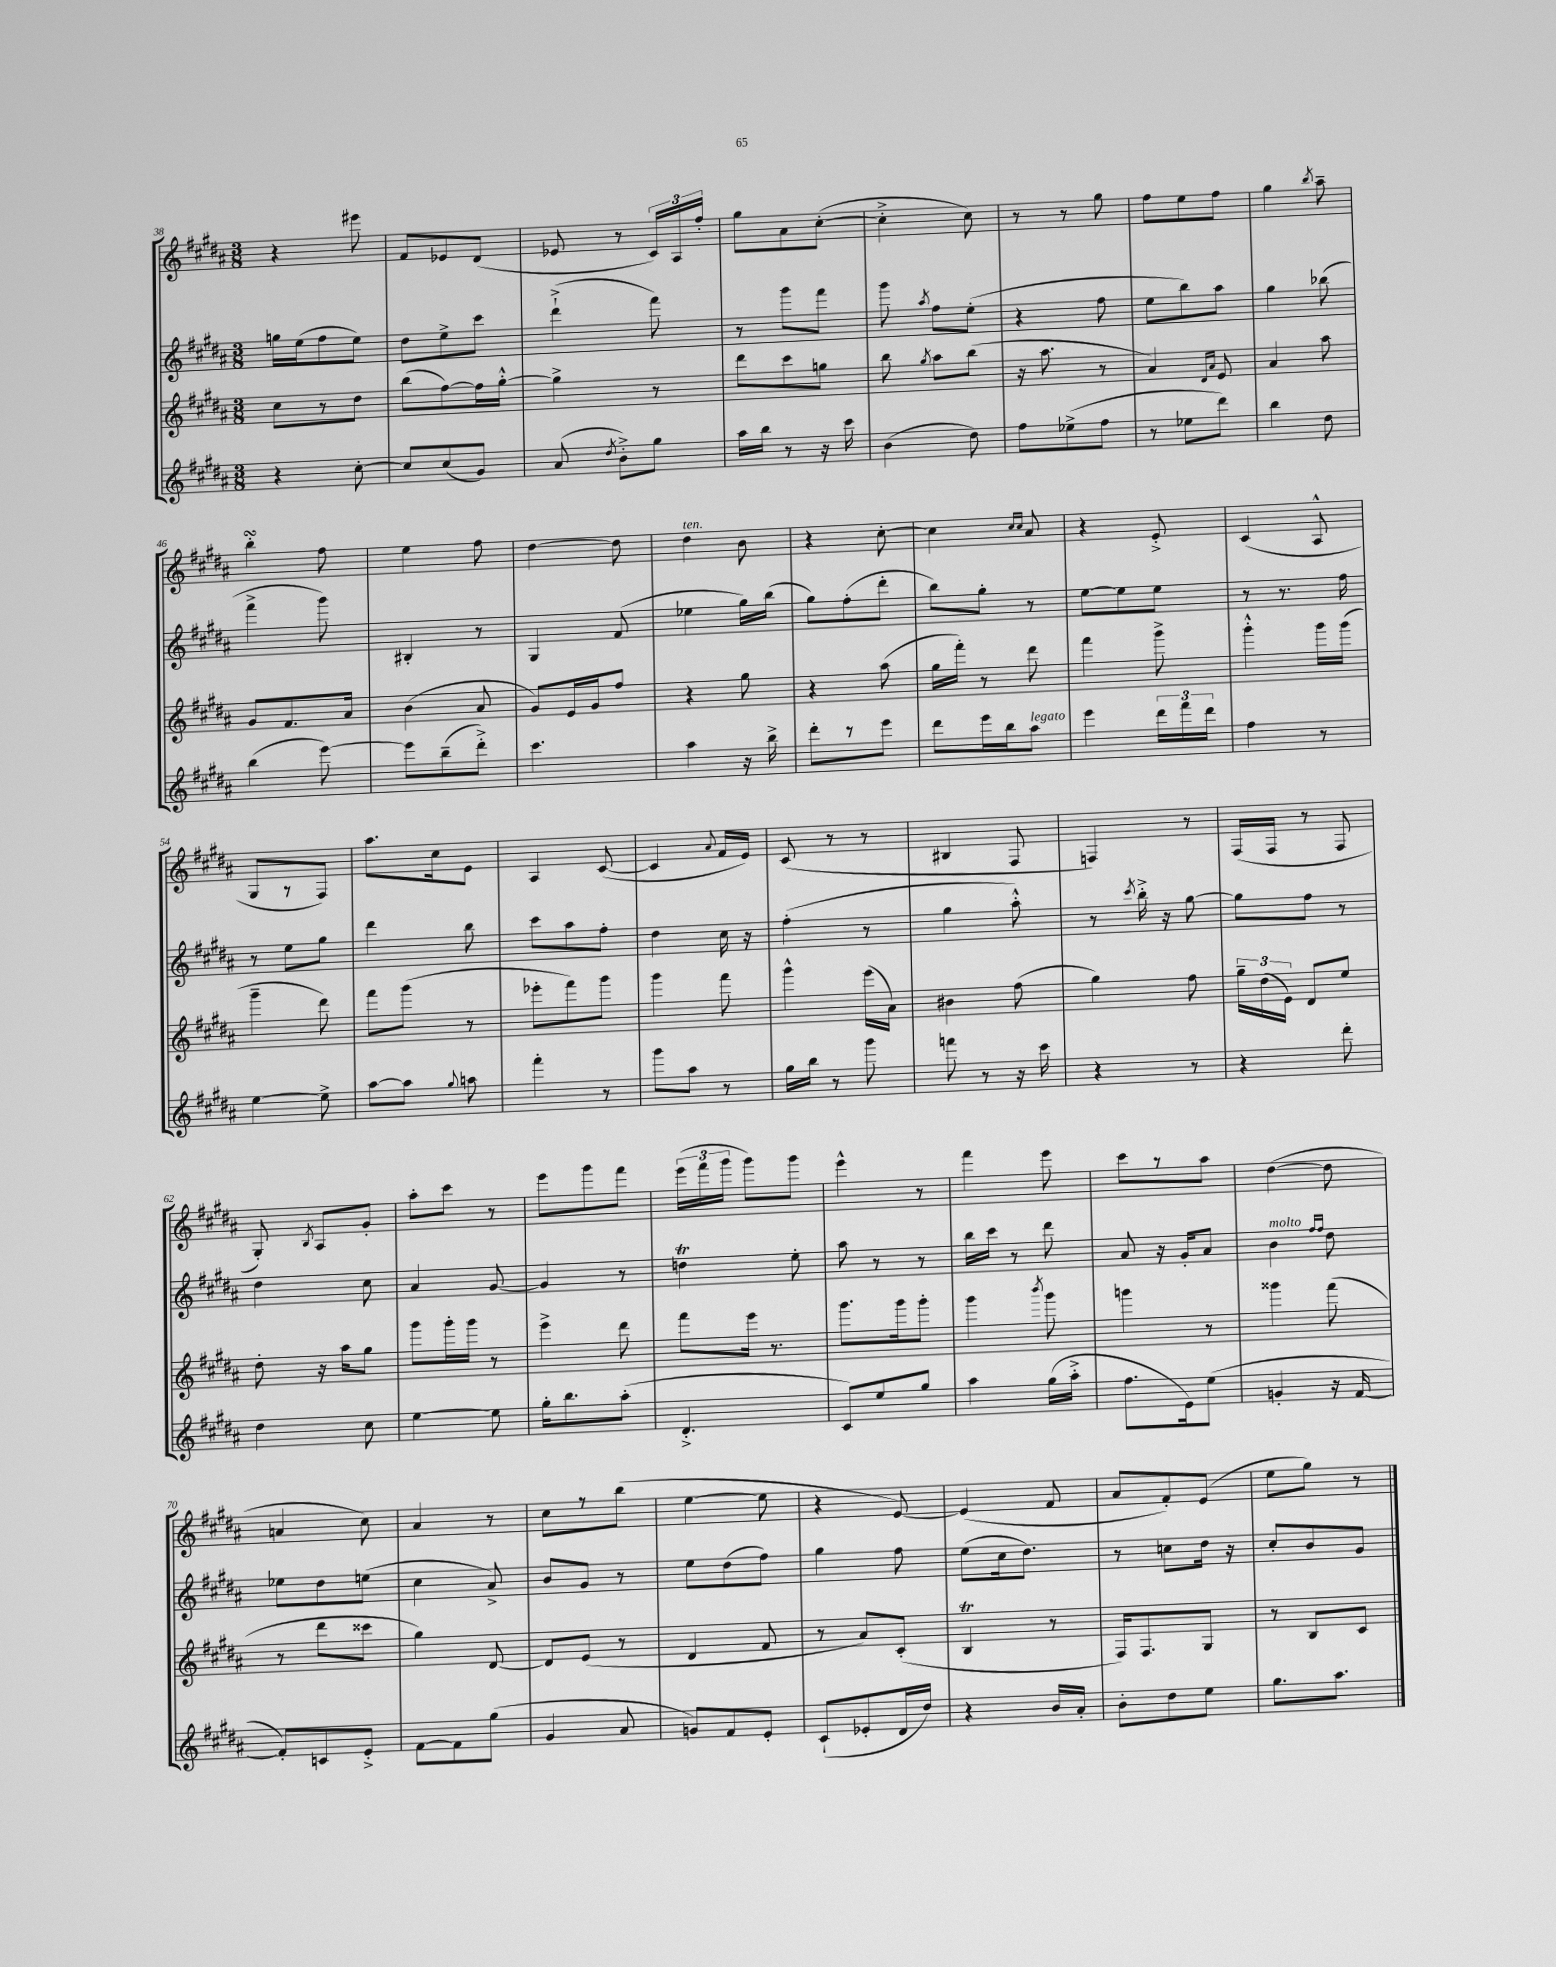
<<
\new StaffGroup <<
\new Staff = "s0" {
    \clef treble \key b \major \numericTimeSignature \time 3/8
    \autoBeamOff r4 eis'''8 |
    fis'8[ ees'8 dis'8]( |
    ees'8 r8 \tuplet 3/2 { cis'16[) ais16 fis''16]-. } |
    gis''8[ ais'8 cis''8]~-.( |
    cis''4-.-> cis''8) |
    r8 r8 gis''8 |
    fis''8[ e''8 fis''8] |
    gis''4 \acciaccatura { b''8 } ais''8-- |
    b''4-.\turn fis''8 |
    e''4 fis''8 |
    dis''4~ dis''8 |
    dis''4^\markup { \italic "ten." } b'8 |
    r4 cis''8~-. |
    cis''4 \grace { cis''16[ cis''16] } ais'8 |
    r4 e'8-.-> |
    cis'4( ais8-^ |
    gis8[ r8 fis8]) |
    ais''8.[ cis''16 e'8] |
    ais4 cis'8~( |
    cis'4 \appoggiatura { ais'8 } fis'16[ e'16]) |
    cis'8( r8 r8 |
    bis4 fis8 |
    f4) r8 |
    fis16[( fis16] r8 fis8 |
    gis8-.) \acciaccatura { b8 } ais8[ gis'8]-. |
    ais''8[-. cis'''8] r8 |
    e'''8[ gis'''8 fis'''8] |
    \tuplet 3/2 { e'''16[( fis'''16 gis'''16] } gis'''8[) gis'''8] |
    e'''4-^ r8 |
    fis'''4 e'''8 |
    cis'''8[ r8 ais''8] |
    dis''4~( dis''8 |
    a'4 cis''8) |
    ais'4 r8 |
    cis''8[ r8 b''8]( |
    e''4~ e''8 |
    r4 e'8~) |
    e'4( fis'8 |
    ais'8[ fis'8-.) e'8]( |
    e''8[ gis''8]) r8 \bar "|." |
}
\new Staff = "s1" {
    \clef treble \key b \major \numericTimeSignature \time 3/8
    \autoBeamOff g''16[ e''16( fis''8 e''8]) |
    dis''8[ e''8-> cis'''8] |
    dis'''4-!->( fis'''8) |
    r8 gis'''8[ fis'''8] |
    gis'''8 \acciaccatura { ais''8 } fis''8[ e''8]-.( |
    r4 fis''8 |
    e''8[ b''8) ais''8] |
    gis''4 bes''8( |
    fis'''4-> gis'''8) |
    bis4-. r8 |
    gis4 fis'8( |
    ees''4 gis''16[) b''16]( |
    gis''8[) fis''8-.( dis'''8]-. |
    b''8[) gis''8]-. r8 |
    e''8[~ e''8 e''8] |
    r8 r8. fis''16 |
    r8 e''8[ gis''8] |
    dis'''4 b''8 |
    cis'''8[ ais''8 fis''8]-. |
    dis''4 cis''16 r16 |
    fis''4-.( r8 |
    gis''4 ais''8-.-^) |
    r8 \acciaccatura { cis'''8 } b''16-.-> r16 gis''8~ |
    gis''8[ fis''8] r8 |
    dis''4 cis''8 |
    ais'4 gis'8~ |
    gis'4 r8 |
    d''4\trill e''8-. |
    ais''8 r8 r8 |
    b''16[ cis'''16] r8 dis'''8 |
    ais'8 r16 gis'16[-. ais'8] |
    b'4^\markup { \italic "molto" } \grace { fis''16[ fis''16] } dis''8 |
    ees''8[ dis''8 e''8]( |
    cis''4 ais'8->) |
    b'8[ gis'8] r8 |
    e''8[ dis''8( fis''8]) |
    gis''4 fis''8 |
    e''8[( cis''16 dis''8.]) |
    r8 c''8[ dis''16] r16 |
    cis''8[-. b'8 gis'8] \bar "|." |
}
\new Staff = "s2" {
    \clef treble \key b \major \numericTimeSignature \time 3/8
    \autoBeamOff cis''8[ r8 dis''8] |
    b''8[( fis''8~) fis''16 gis''16]~-.-^ |
    gis''4-> r8 |
    dis'''8[ cis'''8 g''8] |
    b''8 \acciaccatura { gis''8 } ais''8[ b''8]( |
    r16 ais''8. r8 |
    ais'4) \grace { dis'16[ ais'16] } e'8 |
    ais'4 ais''8 |
    gis'8[ fis'8. ais'16] |
    b'4( ais'8 |
    gis'8[) e'16 gis'16 fis''8] |
    r4 gis''8 |
    r4 ais''8( |
    gis''16[ fis'''16]-.) r8 dis'''8 |
    fis'''4 gis'''8-> |
    gis'''4-.-^ gis'''16[ gis'''16]( |
    gis'''4-- dis'''8) |
    fis'''8[ gis'''8]( r8 |
    ees'''8[-. fis'''8) gis'''8] |
    gis'''4 fis'''8 |
    gis'''4-^ e'''16[( ais'16]) |
    bis'4 fis''8( |
    gis''4) fis''8 |
    \tuplet 3/2 { gis''16[-- dis''16( e'16]) } dis'8[ e''8] |
    dis''8-. r16 ais''16[ gis''8] |
    gis'''8[ gis'''16-. gis'''16] r8 |
    e'''4-> dis'''8 |
    fis'''8[ e'''16] r8. |
    gis'''8.[ gis'''16 gis'''8]-. |
    gis'''4 \acciaccatura { b'''8 } gis'''8 |
    g'''4 r8 |
    gisis'''4 fis'''8( |
    r8 dis'''8[ cisis'''8] |
    gis''4) dis'8~ |
    dis'8[ e'8]( r8 |
    dis'4 fis'8 |
    r8 ais'8[) cis'8]-.( |
    b4\trill r8 |
    fis16[) fis8. gis8] |
    r8 b8[ cis'8] \bar "|." |
}
\new Staff = "s3" {
    \clef treble \key b \major \numericTimeSignature \time 3/8
    \autoBeamOff r4 cis''8~-. |
    cis''8[ cis''8( gis'8]) |
    ais'8( \acciaccatura { dis''8 } b'8[-.->) gis''8] |
    ais''16[ b''16] r8 r16 cis'''16 |
    b'4( dis''8) |
    fis''8[ ees''8->( fis''8] |
    r8 ees''8[ dis'''8]) |
    b''4 dis''8 |
    b''4( e'''8~) |
    e'''8[ b''8--( dis'''8]-.->) |
    cis'''4. |
    ais''4 r16 b''16-> |
    dis'''8[-. r8 e'''8] |
    dis'''8[ e'''16 b''16 ais''8]^\markup { \italic "legato" } |
    e'''4 \tuplet 3/2 { dis'''16[ fis'''16 dis'''16] } |
    fis''4 r8 |
    e''4~ e''8-> |
    ais''8[~ ais''8] \appoggiatura { gis''8 } a''8 |
    fis'''4-. r8 |
    gis'''8[ ais''8] r8 |
    gis''16[ b''16] r8 gis'''8 |
    f'''8 r8 r16 cis'''16 |
    r4 r8 |
    r4 dis'''8-. |
    dis''4 cis''8 |
    e''4~ e''8 |
    gis''16[-. b''8. ais''8]-.( |
    dis'4.-.-> |
    cis'8[) e''8 gis''8] |
    ais''4 gis''16[( ais''16]-.-> |
    fis''8.[ e'16) e''8]( |
    g'4-. r16 fis'16~ |
    fis'8[-.) c'8 e'8]-.-> |
    fis'8[~ fis'8 gis''8]( |
    gis'4 ais'8 |
    g'8[) fis'8 e'8]-. |
    cis'8[-!( ees'8-. dis'16 dis''16]) |
    r4 b'16[ ais'16]-. |
    b'8[-. dis''8 e''8] |
    gis''8.[ ais''8.] \bar "|." |
}
>>
>>
\layout { \context { \Score currentBarNumber = #38 } }
